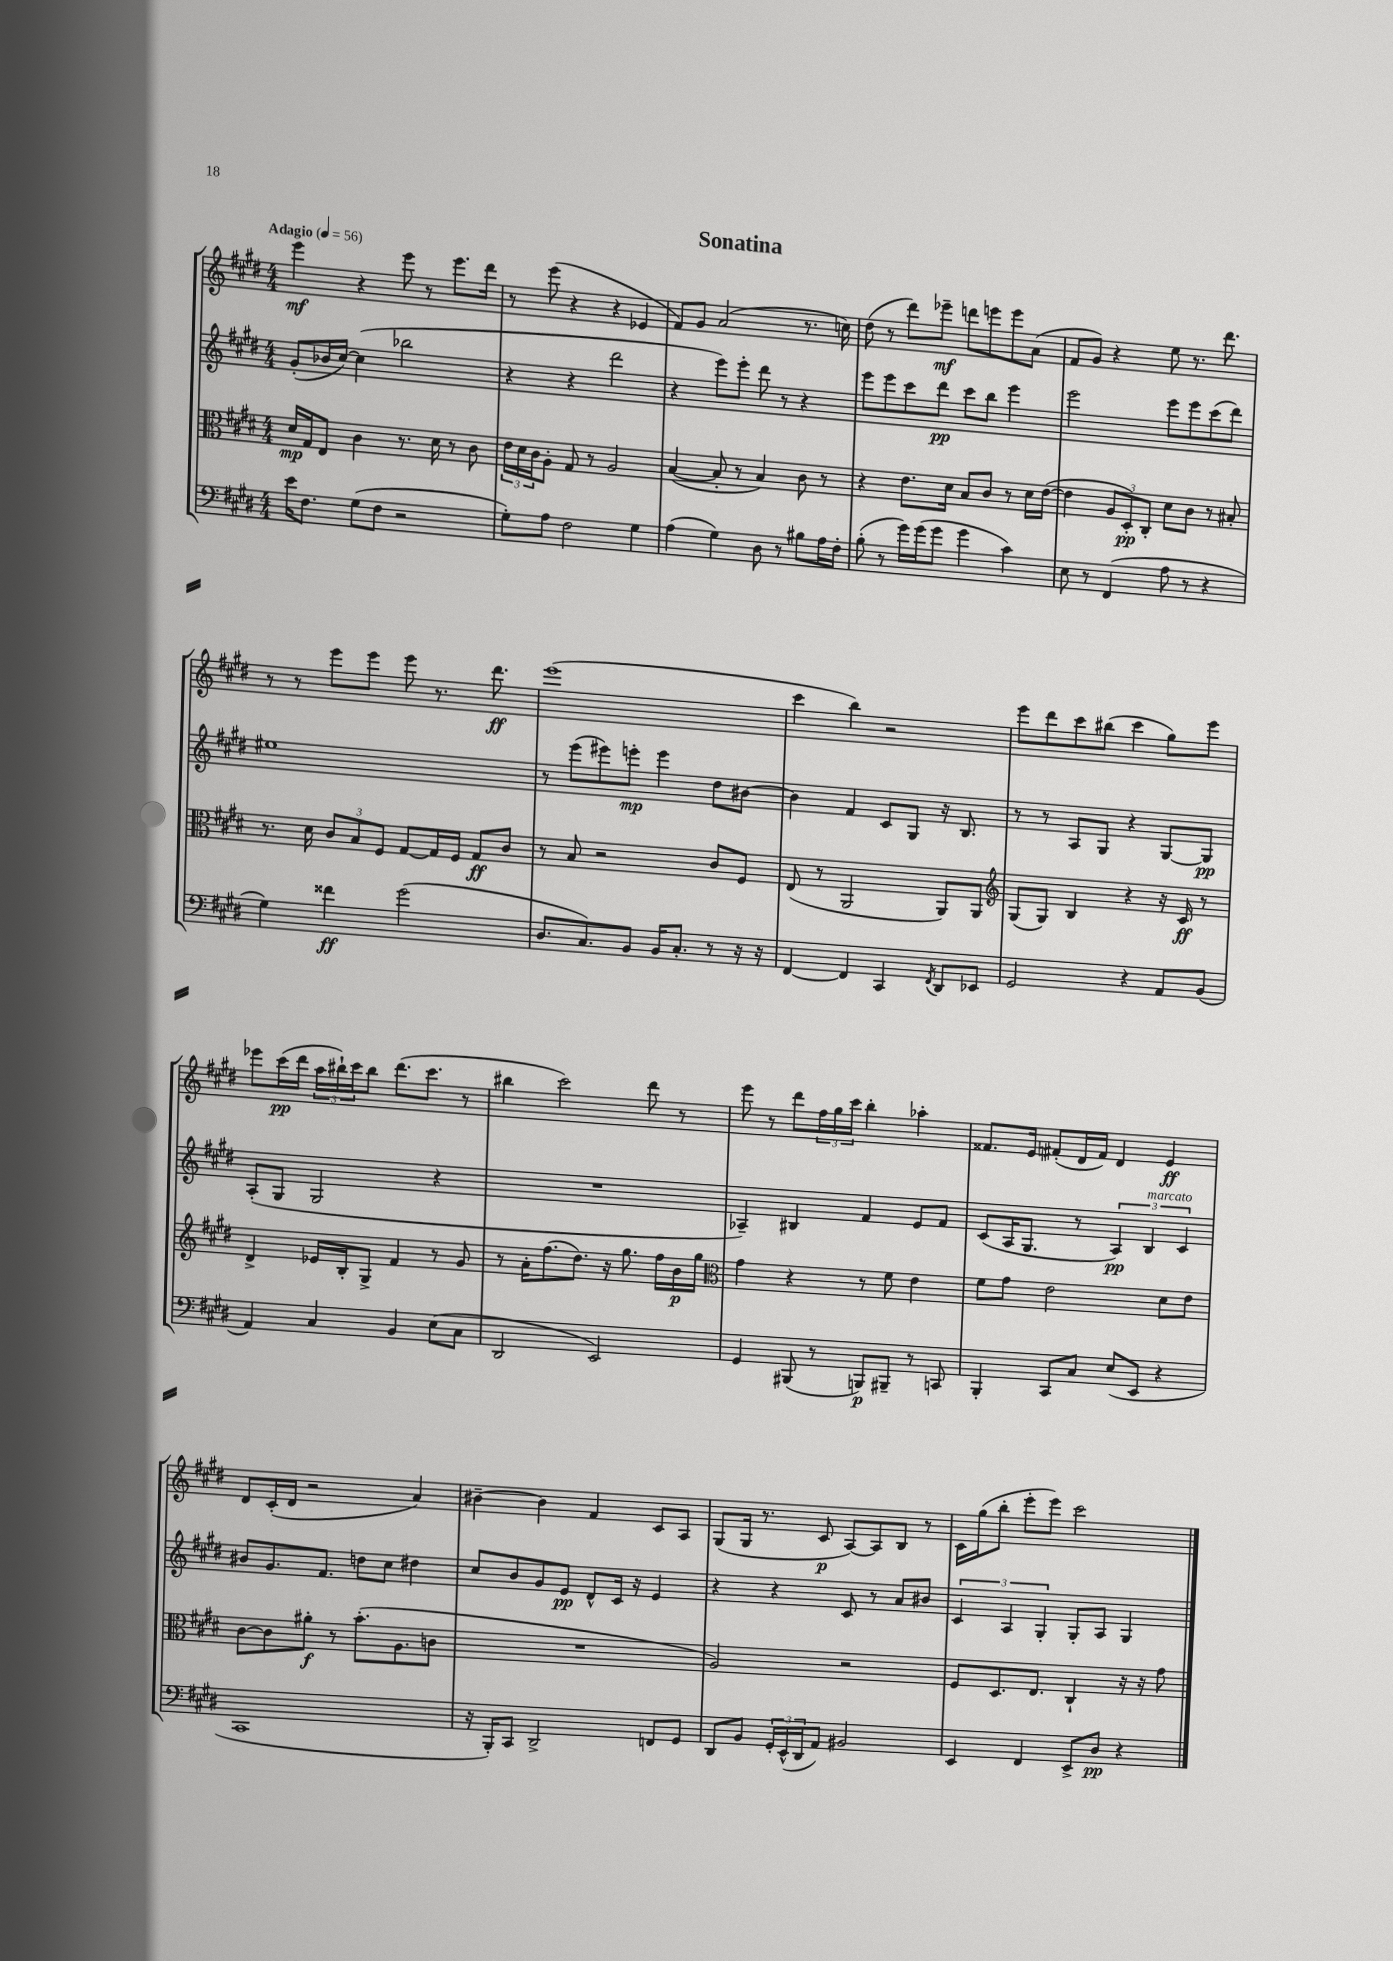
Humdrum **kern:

**kern	**kern	**kern	**kern
*staff4	*staff3	*staff2	*staff1
*clefF4	*clefC3	*clefG2	*clefG2
*k[f#c#g#d#]	*k[f#c#g#d#]	*k[f#c#g#d#]	*k[f#c#g#d#]
*M4/4	*M4/4	*M4/4	*M4/4
*MM56	*MM56	*MM56	*MM56
16e	16d#	(8g#'	4eee
8.F#	16G#	.	.
.	8E	16b-	.
.	.	[16cc#)	.
(8G#	4c#	(4cc#]	4r
8F#	.	.	.
2r	8.r	2bb-	8eee
.	.	.	8r
.	16d#	.	.
.	8r	.	8.eee
.	8c#	.	.
.	.	.	16ddd#
=	=	=	=
8G#')	24e	4r	8r
.	24d#	.	.
.	24c#	.	.
8A	8A'	.	(8eee
2F#	8G#	4r	4r
.	8r	.	.
.	2A	2ddd#	4r
4G#	.	.	4e-
=	=	=	=
(4A	([4B	4r	8f#)
.	.	.	8g#
4G#)	8B']	8eee)	(2a
.	8r	8eee'	.
8D#	4B)	8ddd#	.
8r	.	8r	.
8B#	8c#	4r	8.r
16A	8r	.	.
16F#'	.	.	16cc)
=	=	=	=
(8B'	4r	8eee	(8dd#
8r	.	8eee	8r
16g#)	8.e	8ccc#	8ddd#)
(16g#	.	.	.
8g#	.	8ddd#	8eee-~
.	16d#	.	.
4g#	8B	8ccc#	8ddd
.	8c#	8bb	8eee
4c#)	8r	4eee	8eee
.	16d#	.	(8a
.	([16e	.	.
=	=	=	=
8E	4e]	2eee	8f#
8r	.	.	8g#)
(4FF#	12A	.	4r
.	12D#')	.	.
.	12C#'	.	.
8A	8d#	8eee	8ee
8r	8c#	8eee	8.r
4r	8r	(8ccc#	.
.	.	.	8.ddd#
.	8B#'	8ddd#)	.
=	=	=	=
4G#)	8.r	1ee#	8r
.	.	.	8r
.	16d#	.	.
4f##	12c#	.	8eee
.	12B	.	.
.	.	.	8eee
.	12F#	.	.
(2g#	[8G#	.	8eee
.	16G#]	.	8.r
.	16F#	.	.
.	8G#	.	.
.	.	.	8.ddd#
.	8c#	.	.
=	=	=	=
8.D#	8r	8r	(1eee
.	8B	(8eee	.
8.C#)	.	.	.
.	2r	8eee#)	.
8BB	.	8eee'	.
16BB	.	4eee	.
8.C#'	.	.	.
8r	8c#	8dd#	.
16r	8F#	[8b#	.
16r	.	.	.
=	=	=	=
[4FF#	(8E	4b#]	4ccc#
.	8r	.	.
4FF#]	2AA	4f#	4bb)
4CC#	.	8c#	2r
.	.	8G#	.
8qFF#	.	.	.
8DD#	8AA)	16r	.
.	.	8.B	.
8EE-	8AA	.	.
=	=	=	=
*	*clefG2	*	*
2GG#	(8G#	8r	8eee
.	8G#)	8r	8ddd#
.	4B	8A	8ccc#
.	.	8G#	(8bb#
4r	4r	4r	4ccc#
8AA	16r	[8G#	8gg#)
.	16c#	.	.
(8BB	8r	8G#]	8eee
=	=	=	=
4AA)	4d#^	(8A'	8eee-
.	.	8G#	(16ccc#
.	.	.	16ddd#
4C#	16e-	2G#	24aa
.	.	.	24bb#`)
.	16B'	.	.
.	.	.	24ccc#
.	8G#^	.	8bb#
4BB	4f#	.	(8.ddd#
.	.	.	8.ccc#
(8E	8r	4r	.
8C#	8g#	.	8r
=	=	=	=
2DD#	8r	1r	4bb#
.	16a'	.	.
.	(8.ff#	.	.
.	.	.	2ccc#)
.	8.dd#)	.	.
2EE)	.	.	.
.	16r	.	.
.	8.gg#	.	.
.	.	.	8ddd#
.	16ff#	.	.
.	16b	.	8r
.	16gg#	.	.
=	=	=	=
*	*clefC3	*	*
4GG#	4g#	4A-~)	8eee
.	.	.	8r
(8BBB#	4r	4B#	8ddd#
8r	.	.	24ff#
.	.	.	24gg#
.	.	.	24ccc#
8BBB)	8r	4f#	4bb'
8BBB#~	8f#	.	.
8r	4e	8e	4aa-'
8CC	.	8f#	.
=	=	=	=
4BBB'	8f#	(8c#	8.f##
.	8g#	16A	.
.	.	8.G#	16e
8CC#	2e	.	(8f#'
8C#	.	8r	16d#
.	.	.	16f#)
(8E	.	6A)	4d#
8EE	.	.	.
.	.	6B	.
4r	8d#	.	4e
.	.	6c#	.
.	8e	.	.
=	=	=	=
1CC#	[8c#	8b#	8d#
.	8c#]	8.g#	(16c#'
.	.	.	16d#
.	8a#'	.	2r
.	.	8.f#	.
.	8r	.	.
.	(8.b'	8dd	.
.	.	8cc#	.
.	8.A	.	.
.	.	4dd#	4a)
.	8c	.	.
=	=	=	=
16r	1r	8cc#	[4b#~
16BBB')	.	.	.
8CC#	.	8b	.
2DD#^	.	8g#	4b#]
.	.	8e	.
.	.	8d#^^	4f#
.	.	16c#	.
.	.	16r	.
8FF	.	4e	8c#
8GG#	.	.	8A
=	=	=	=
8DD#	2A)	4r	(8G#
8BB	.	.	16G#
.	.	.	8.r
24GG#'	.	4r	.
(24EE^^	.	.	.
24DD#	.	.	.
8AA)	.	.	8c#
2BB#	2r	8c#	[8A)
.	.	8r	8A]
.	.	8a	8B
.	.	8b#	8r
=	=	=	=
4EE	8F#	6c#	16c#
.	.	.	(16gg#
.	8.D#	.	8bb'
.	.	6A	.
4FF#	.	.	8eee'
.	8.E	.	.
.	.	6G#'	.
.	.	.	8eee)
8EE^	4C#`	8G#'	2ccc#
8D#	.	8A	.
4r	16r	4G#	.
.	16r	.	.
.	8g#	.	.
==	==	==	==
*-	*-	*-	*-
